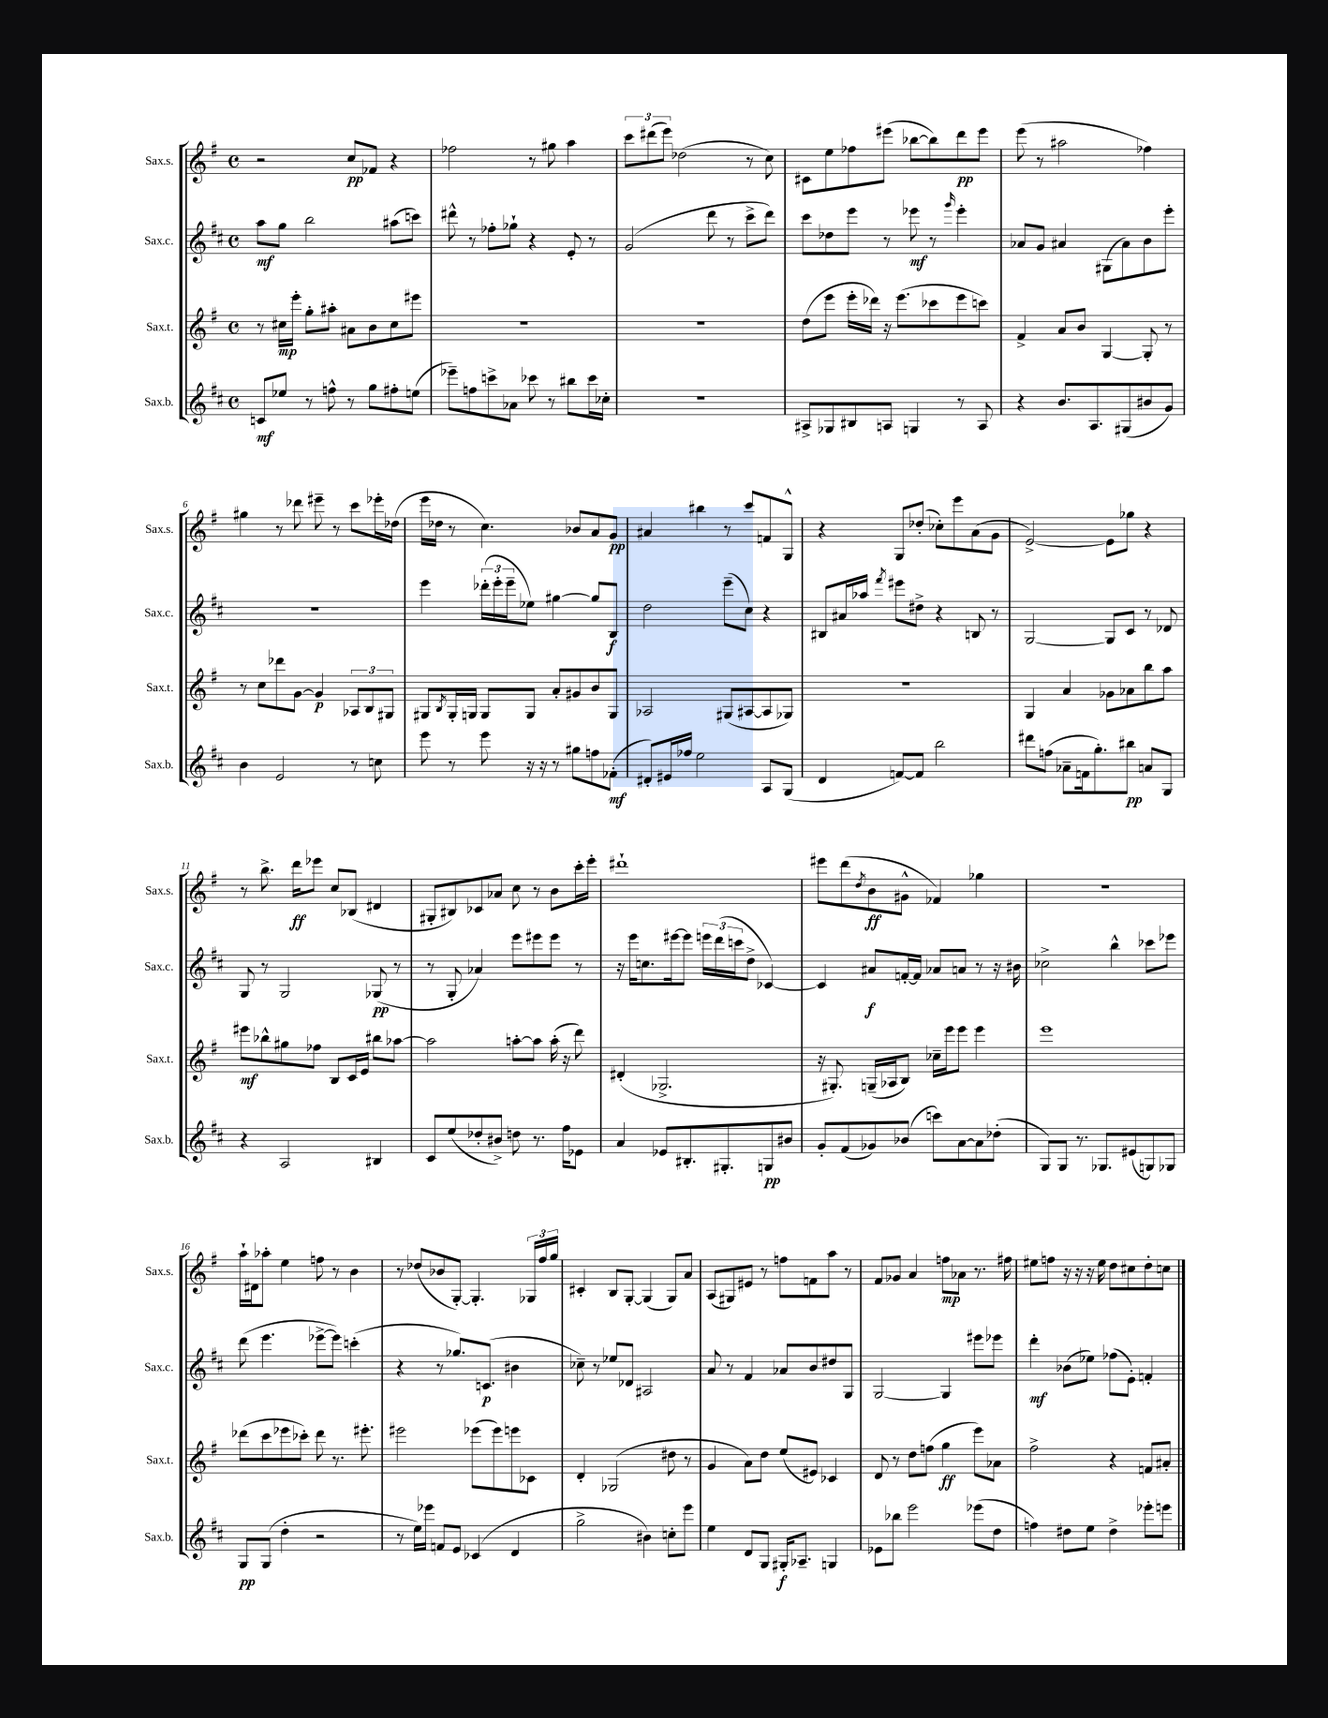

**kern	**dynam	**kern	**dynam	**kern	**dynam	**kern	**dynam
*part4	*part4	*part3	*part3	*part2	*part2	*part1	*part1
*staff4	*staff4	*staff3	*staff3	*staff2	*staff2	*staff1	*staff1
*I"Sax.b.	*	*I"Sax.t.	*	*I"Sax.c.	*	*I"Sax.s.	*
*I'Sax.b.	*	*I'Sax.t.	*	*I'Sax.c.	*	*I'Sax.s.	*
*clefG2	*	*clefG2	*	*clefG2	*	*clefG2	*
*k[f#c#]	*	*k[f#]	*	*k[f#c#]	*	*k[f#]	*
*M4/4	*	*M4/4	*	*M4/4	*	*M4/4	*
*met(c)	*	*met(c)	*	*met(c)	*	*met(c)	*
=1	=1	=1	=1	=1	=1	=1	=1
8cn/L	mf	8r	.	8aa\L	mf	2r	.
8ee-X/J	.	16cc#X\LL	mp	8gg\J	.	.	.
.	.	16eee'\JJ	.	.	.	.	.
8r	.	8gg'\L	.	2bb\	.	.	.
8ffn^^\	.	8aa#X'\J	.	.	.	.	.
8r	.	8a#X\L	.	.	.	8cc/L	pp
8gg\L	.	8b\	.	.	.	8f-X/J	.
8ff#X'\	.	8cc#\	.	(8aa#X\L	.	4r	.
(8een\J	.	8eee#X\J	.	8cccn\J)	.	.	.
=2	=2	=2	=2	=2	=2	=2	=2
8eee-X~\L)	.	1r	.	8ddd#X^^\	.	2ff-X\	.
8ffn\	.	.	.	8r	.	.	.
8cccn^\	.	.	.	8ff-X'\L	.	.	.
8a-X\J	.	.	.	8gg-X`\J	.	.	.
8ccc-X\	.	.	.	4r	.	8r	.
8r	.	.	.	.	.	8gg#X\	.
8bb#X\L	.	.	.	8e'/	.	4aa\	.
16ccc-\L	.	.	.	8r	.	.	.
16cc-X'\JJ	.	.	.	.	.	.	.
=3	=3	=3	=3	=3	=3	=3	=3
1r	.	1r	.	(2g/	.	12ccc\L	.
.	.	.	.	.	.	(12ddd#X\	.
.	.	.	.	.	.	12eee\J)	.
.	.	.	.	.	.	(2dd-X\	.
.	.	.	.	8ddd\	.	.	.
.	.	.	.	8r	.	.	.
.	.	.	.	8ccc#^\L	.	8r	.
.	.	.	.	8ddd\J)	.	8cc\)	.
=4	=4	=4	=4	=4	=4	=4	=4
8A#X^/L	.	(8dd\L	.	8ccc#\L	.	8c#X\L	.
8G-X/	.	8eee\J	.	8dd-X\	.	8ee\	.
8B#X/	.	16eee'\LL	.	8eee\J	.	8ff-X\	.
.	.	16ddd-X\JJ)	.	.	.	.	.
8An/J	.	16r	.	8r	.	(8eee#X\J	.
.	.	(8.eee\L	.	.	.	.	.
4Gn/	.	.	.	8eee-X\	mf	[8bb-X\L	.
.	.	8ccc-X\	.	8r	.	8bb-\])	.
.	.	.	.	16qqggg/	.	.	.
8r	.	8eee\	.	4eee-'\	.	8ddd\	pp
8A/	.	8cccn\J)	.	.	.	8eee#\J	.
=5	=5	=5	=5	=5	=5	=5	=5
4r	.	4f#^/	.	8a-X/L	.	(8eee\	.
.	.	.	.	8g/J	.	8r	.
8.b/L	.	8a/L	.	4a#X/	.	2aa#X\	.
.	.	8b/J	.	.	.	.	.
8.A/	.	.	.	.	.	.	.
.	.	[4G/	.	(8G#X\L	.	.	.
(8G#X/	.	.	.	8a#\)	.	.	.
8b#X/	.	8G'/]	.	8b\	.	4ff-X\)	.
8g/J)	.	8r	.	8eee'\J	.	.	.
!!LO:LB:g=z
=6	=6	=6	=6	=6	=6	=6	=6
4b\	.	8r	.	1r	.	4gg#X\	.
.	.	8cc\L	.	.	.	.	.
2e/	.	8ddd-X\	.	.	.	8r	.
.	.	[8g\J	.	.	.	8ddd-X\	.
.	.	4g/]	p	.	.	8eee#X~\	.
.	.	.	.	.	.	8r	.
8r	.	12A-X/L	.	.	.	8ccc\L	.
.	.	12B/	.	.	.	.	.
8ccn\	.	.	.	.	.	16eee-X'\L	.
.	.	12G#X/J	.	.	.	.	.
.	.	.	.	.	.	(16dd-X\JJ	.
=7	=7	=7	=7	=7	=7	=7	=7
8eee\	.	8G#X/L	.	4eee\	.	16eee\LL	.
.	.	.	.	.	.	16dd-X\JJ	.
.	.	8qB/	.	.	.	.	.
8r	.	16G#'/L	.	.	.	8r	.
.	.	16Gn/JJ	.	.	.	.	.
8eee\	.	8G/L	.	(24ddd-X'\LL	.	4.cc\)	.
.	.	.	.	24eee'\	.	.	.
.	.	.	.	24eee~\J	.	.	.
16r	.	8G/J	.	8ee-X\J)	.	.	.
16r	.	.	.	.	.	.	.
8r	.	8a'/L	.	[4gg#X\	.	.	.
8gg#X\L	.	8g#X/	.	.	.	8b-X/L	.
8ffn\	.	8b/	.	8gg#/L]	.	8a/	.
(8f-X'\J	mf	8G/J	.	8B/J	f	8g/J	pp
=8	=8	=8	=8	=8	=8	=8	=8
8d#X'/L)	.	2A-X/	.	2dd\	.	4a#X/	.
16e#X/L	.	.	.	.	.	.	.
16ff-X/JJ	.	.	.	.	.	.	.
2ee\	.	.	.	.	.	4bb#X\	.
.	.	(8G#X/L	.	(8eee~\L	.	8r	.
.	.	[8A#X/	.	8cc#\J)	.	8ccc/L	.
8A/L	.	8A#/]	.	4r	.	8fn/	.
(8G/J	.	8G-X/J)	.	.	.	8G^^/J	.
=9	=9	=9	=9	=9	=9	=9	=9
4d/	.	1r	.	8B#X/L	.	4r	.
.	.	.	.	16a#X/L	.	.	.
.	.	.	.	16aa-X/JJ	.	.	.
.	.	.	.	8qfff#/	.	.	.
[8fn/L)	.	.	.	8eee#X\L	.	8G/L	.
8f/J]	.	.	.	8dd#X^\J	.	(8dd-X'/J	.
2bb\	.	.	.	4r	.	8cc-X'\L)	.
.	.	.	.	.	.	8eee\	.
.	.	.	.	8Bn/	.	(8a\	.
.	.	.	.	8r	.	8g\J	.
=10	=10	=10	=10	=10	=10	=10	=10
8ddd#X\L	.	4G/	.	[2G/	.	[2e^/)	.
(8ffn\J	.	.	.	.	.	.	.
8a-X~\L	.	4a/	.	.	.	.	.
16fn\k	.	.	.	.	.	.	.
8.gg'\)	.	.	.	.	.	.	.
.	.	8g-X\L	.	8G/L]	.	8e\L]	.
8bb#X\J	pp	8a-X\	.	8c#/J	.	8gg-X\J	.
8an/L	.	8bb\	.	8r	.	4r	.
8G/J	.	8aa\J	.	8d-X/	.	.	.
!!LO:LB:g=z
=11	=11	=11	=11	=11	=11	=11	=11
4r	.	8eee#X\L	mf	8G/	.	8r	.
.	.	8bb-X^^\	.	8r	.	8.bb^\	.
2A/	.	8gg#X\	.	2G/	.	.	.
.	.	.	.	.	.	16ddd\KL	ff
.	.	8ff-X\J	.	.	.	8eee-X\J	.
.	.	8B/L	.	.	.	8cc/L	.
.	.	16c/L	.	.	.	(8B-X/J	.
.	.	16e/JJ	.	.	.	.	.
4B#X/	.	8bb#X\L	.	(8G-X/	pp	4d#X/	.
.	.	[8aa-X\J	.	8r	.	.	.
=12	=12	=12	=12	=12	=12	=12	=12
8c#/L	.	2aa-\]	.	8r	.	8G#X'/L	.
(8ee/	.	.	.	8G'/	.	8B#X/)	.
8dd-X'/	.	.	.	4a-X/)	.	8c-X/	.
8b#X^/J)	.	.	.	.	.	8a-X/J	.
8ddn\	.	[8aan'\L	.	8eee\L	.	8cc\	.
8.r	.	8aa\J]	.	8eee#X\	.	8r	.
.	.	(16aa'\	.	8eee#\J	.	8b\L	.
16ff#\KL	.	16r	.	.	.	.	.
8e-X\J	.	8ddd\)	.	8r	.	16ccc'\L	.
.	.	.	.	.	.	16eee'\JJ	.
=13	=13	=13	=13	=13	=13	=13	=13
4a/	.	(4d#X'/	.	16r	.	1ddd#X`	.
.	.	.	.	16eee\KL	.	.	.
.	.	.	.	8.ccn\	.	.	.
8e-X/L	.	2.G-X^/	.	.	.	.	.
.	.	.	.	[16eee#X\k	.	.	.
8.B#X'/	.	.	.	8eee#\J]	.	.	.
.	.	.	.	24eeen\LL	.	.	.
.	.	.	.	(24ddd\	.	.	.
8.G#X'/	.	.	.	.	.	.	.
.	.	.	.	24cccn\J	.	.	.
.	.	.	.	8dd^\J	.	.	.
8Gn/	pp	.	.	[4c-X/)	.	.	.
8b#X/J	.	.	.	.	.	.	.
=14	=14	=14	=14	=14	=14	=14	=14
8g'/L	.	16r	.	4c-/]	.	8eee#X\L	.
.	.	8.G#X'/)	.	.	.	.	.
(8f#/	.	.	.	.	.	(8ddd\	.
.	.	.	.	.	.	8qdd/	.
8g-X/)	.	(16Gn~/LL	.	8a#X/L	f	8b\	ff
.	.	16A-X/J	.	.	.	.	.
(8b-X/J	.	8B/J)	.	[16fn'/L	.	8g#X^^\J	.
.	.	.	.	16f/JJ]	.	.	.
8cccn\L)	.	16cc-X~\LL	.	8a-X/L	.	4f-X/)	.
.	.	16eee\J	.	.	.	.	.
[8a\	.	8eee\J	.	8an/J	.	.	.
8a\]	.	4eee\	.	8r	.	4gg-X\	.
(8dd-X'\J	.	.	.	16r	.	.	.
.	.	.	.	16b#X\	.	.	.
=15	=15	=15	=15	=15	=15	=15	=15
8G/L)	.	1eee	.	2cc-X^\	.	1r	.
8G/J	.	.	.	.	.	.	.
8.r	.	.	.	.	.	.	.
8.G-X/L	.	.	.	.	.	.	.
.	.	.	.	4bb^^\	.	.	.
(8e#X/	.	.	.	.	.	.	.
8Gn/)	.	.	.	8ccc-X\L	.	.	.
8G-X/J	.	.	.	8eee-X\J	.	.	.
!!LO:LB:g=z
=16	=16	=16	=16	=16	=16	=16	=16
8G/L	pp	(8ddd-X\L	.	(8ddd\	.	16aa`\LL	.
.	.	.	.	.	.	16d#X\J	.
(8G/J	.	8ccc\	.	4.eee\	.	8aa-X'\J	.
4dd'\	.	8eee-X\	.	.	.	4ee\	.
.	.	8ccc-X'\J)	.	.	.	.	.
2r	.	8ddd-\	.	[8eee-X^\L	.	8ffn\	.
.	.	8.r	.	8eee-\J])	.	8r	.
.	.	.	.	(4cccn'\	.	4b\	.
.	.	8.eee#X'\	.	.	.	.	.
=17	=17	=17	=17	=17	=17	=17	=17
8r	.	2eee#X\	.	4r	.	8r	.
16ee\LL)	.	.	.	.	.	(8dd-X/L	.
16eee-X\JJ	.	.	.	.	.	.	.
8fn/L	.	.	.	8r	.	8b-X/	.
8e/J	.	.	.	8.gg-X/L)	.	[8G'/J)	.
(4c-X/	.	(8eee-X\L	.	.	.	4.G'/]	.
.	.	.	.	(8.cn/J	p	.	.
.	.	8eee-\)	.	.	.	.	.
4d/	.	8eeen\	.	4b#X\	.	.	.
.	.	8c-X\J	.	.	.	24G-X/LL	.
.	.	.	.	.	.	24ff#/	.
.	.	.	.	.	.	24gg/JJ	.
=18	=18	=18	=18	=18	=18	=18	=18
2gg^\	.	4d'/	.	8cc-X~\)	.	4c#X'/	.
.	.	.	.	8r	.	.	.
.	.	(2G-X/	.	8ee-X/L	.	8B/L	.
.	.	.	.	8d-X/J	.	[8G'/J	.
4b#X\)	.	.	.	2A#X/	.	(4G/]	.
8ccn'\L	.	8dd#X\	.	.	.	8G/L)	.
8eee\J	.	8r	.	.	.	8a/J	.
=19	=19	=19	=19	=19	=19	=19	=19
4ee\	.	4g/	.	8a/	.	(8A/L	.
.	.	.	.	8r	.	8G#X/)	.
8d/L	.	8a\L)	.	4f#/	.	8e#X/J	.
8G/J	.	8dd\J	.	.	.	8r	.
16G#X'/KL	f	(8ee/L	.	8a-X/L	.	8ffn\L	.
8.A-X~/J	.	.	.	.	.	.	.
.	.	8e#X/J)	.	8b/	.	8fn\	.
4Gn/	.	4c-X/	.	8dd#X/	.	8aa\J	.
.	.	.	.	8G/J	.	8r	.
=20	=20	=20	=20	=20	=20	=20	=20
8e-X\L	.	8d/	.	[2G/	.	8f#/L	.
8bb-X\J	.	8r	.	.	.	8g-X/J	.
2eee\	.	8dd\L	.	.	.	4a/	.
.	.	(8ffn\J	.	.	.	.	.
.	.	4gg\	ff	4G/]	.	8ffn\L	mp
.	.	.	.	.	.	8a-X\J	.
(8eee-X\L	.	8eee\L)	.	8eee#X\L	.	8.r	.
8dd\J	.	8a-X\J	.	8eee-X\J	.	.	.
.	.	.	.	.	.	16ff#X\	.
=21	=21	=21	=21	=21	=21	=21	=21
4ffn\)	.	2ff#^\	.	4ddd'\	mf	8ee#X\L	.
.	.	.	.	.	.	8ffn\J	.
8dd#X\L	.	.	.	(8b-X\L	.	16r	.
.	.	.	.	.	.	16r	.
8ee\J	.	.	.	8ee-X\J)	.	16r	.
.	.	.	.	.	.	16ee#\	.
4dd#^\	.	4r	.	(8ff-X\L	.	8dd\L	.
.	.	.	.	8e'\J)	.	8cc#X\	.
8eee-X'\L	.	8fn/L	.	4fn'/	.	8dd'\	.
8eeen\J	.	8a#X'/J	.	.	.	8ccn\J	.
==	==	==	==	==	==	==	==
*-	*-	*-	*-	*-	*-	*-	*-
